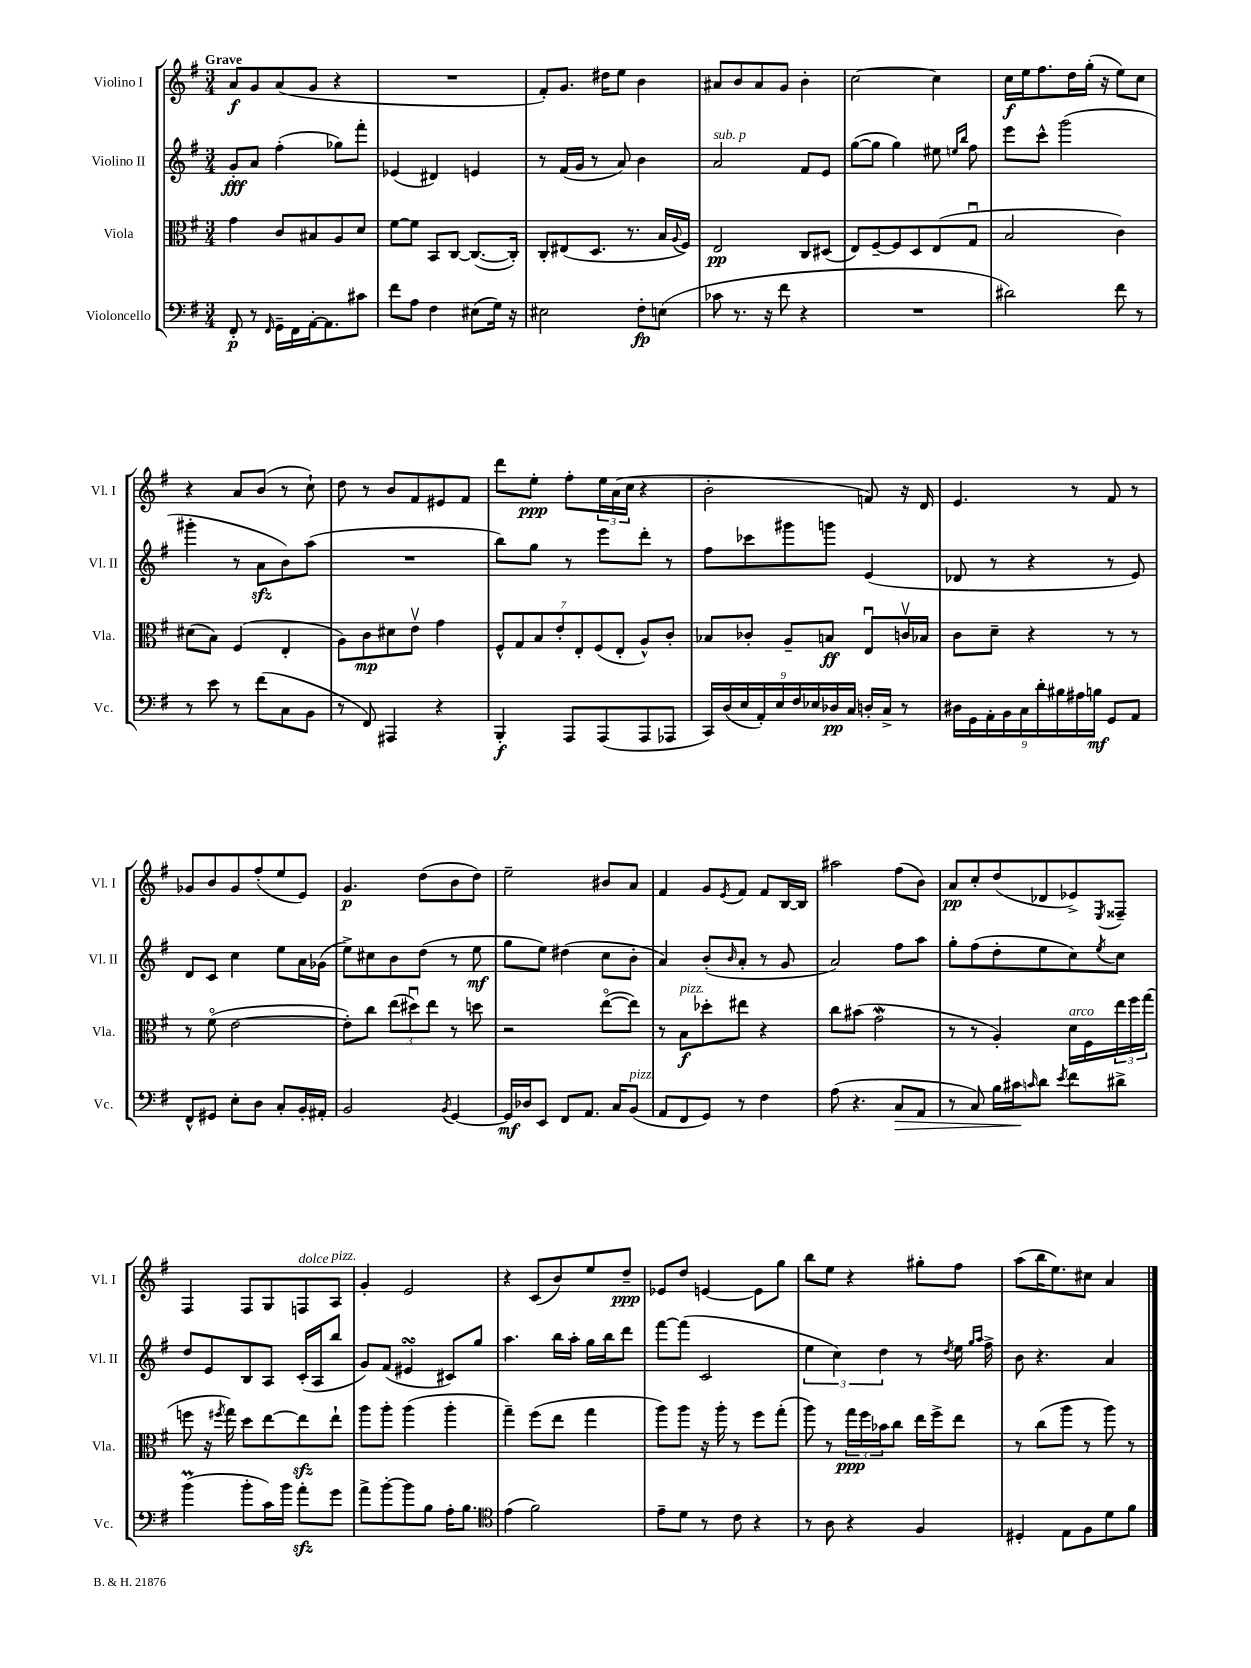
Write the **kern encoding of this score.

**kern	**dynam	**kern	**dynam	**kern	**dynam	**kern	**dynam
*part4	*part4	*part3	*part3	*part2	*part2	*part1	*part1
*staff4	*staff4	*staff3	*staff3	*staff2	*staff2	*staff1	*staff1
*I"Violoncello	*	*I"Viola	*	*I"Violino II	*	*I"Violino I	*
*I'Vc.	*	*I'Vla.	*	*I'Vl. II	*	*I'Vl. I	*
*clefF4	*	*clefC3	*	*clefG2	*	*clefG2	*
*k[f#]	*	*k[f#]	*	*k[f#]	*	*k[f#]	*
*M3/4	*	*M3/4	*	*M3/4	*	*M3/4	*
=1	=1	=1	=1	=1	=1	=1	=1
!	!	!	!	!	!	!LO:TX:a:B:t=Grave	!
8FF#'/	p	4g\	.	8g'/L	fff	8a/L	f
8r	.	.	.	8a/J	.	8g/	.
16qqFF#/	.	.	.	.	.	.	.
16GG~\LL	.	8c/L	.	(4ff#'\	.	(8a/	.
16FF#\	.	.	.	.	.	.	.
[16AA'\J	.	8B#X/	.	.	.	8g/J	.
8.AA\]	.	.	.	.	.	.	.
.	.	8A/	.	8gg-X\L)	.	4r	.
8c#X\J	.	8d/J	.	8fff#'\J	.	.	.
=2	=2	=2	=2	=2	=2	=2	=2
8f#\L	.	[8f#\L	.	(4e-X/	.	2.r	.
8A\J	.	8f#\J]	.	.	.	.	.
4F#\	.	8BB/L	.	4d#X/)	.	.	.
.	.	[8C/J	.	.	.	.	.
(8E#X\L	.	(8.C/L_	.	4en/	.	.	.
16G\Jk)	.	.	.	.	.	.	.
16r	.	16C'/Jk])	.	.	.	.	.
=3	=3	=3	=3	=3	=3	=3	=3
2E#X\	.	8C'/L	.	8r	.	8f#'/L)	.
.	.	(8E#X/	.	(16f#/LL	.	8.g/J	.
.	.	.	.	16g/JJ	.	.	.
.	.	8.D/J	.	8r	.	.	.
.	.	.	.	.	.	16dd#X\KL	.
.	.	.	.	8a/)	.	8ee\J	.
.	.	8.r	.	.	.	.	.
8F#'\L	fp	.	.	4b\	.	4b\	.
(8En\J	.	16B/LL	.	.	.	.	.
.	.	8qqA/	.	.	.	.	.
.	.	16F#/JJ)	.	.	.	.	.
=4	=4	=4	=4	=4	=4	=4	=4
!	!	!	!	!LO:TX:a:i:t=sub. p	!	!	!
8c-X\	.	2E/	pp	2a/	.	8a#X/L	.
8.r	.	.	.	.	.	8b/	.
.	.	.	.	.	.	8a#/	.
16r	.	.	.	.	.	.	.
8f#\	.	.	.	.	.	8g/J	.
4r	.	8C/L	.	8f#/L	.	4b'\	.
.	.	(8D#X/J	.	8e/J	.	.	.
=5	=5	=5	=5	=5	=5	=5	=5
2.r	.	8E/L)	.	([8gg\L	.	[2cc\	.
.	.	[8F#~/	.	8gg\J]	.	.	.
.	.	8F#/]	.	4gg\)	.	.	.
.	.	8D/	.	.	.	.	.
.	.	(8E/	.	8ee#X\	.	4cc\]	.
.	.	.	.	16qqeen/LL	.	.	.
.	.	.	.	16qqbb/JJ	.	.	.
.	.	8Gu/J	.	8ff#\	.	.	.
=6	=6	=6	=6	=6	=6	=6	=6
2d#X\)	.	2B/	.	8eee\L	.	16cc\LL	f
.	.	.	.	.	.	16ee\J	.
.	.	.	.	8ccc^^\J	.	8.ff#\	.
.	.	.	.	(2ggg\	.	.	.
.	.	.	.	.	.	16dd\L	.
.	.	.	.	.	.	(16gg'\JJ	.
.	.	.	.	.	.	16r	.
8f#\	.	4c\)	.	.	.	8ee\L)	.
8r	.	.	.	.	.	8cc\J	.
!!LO:LB:g=z
=7	=7	=7	=7	=7	=7	=7	=7
8r	.	(8d#X\L	.	4ggg#X'\	.	4r	.
8e\	.	8B\J)	.	.	.	.	.
8r	.	(4F#/	.	8r	.	8a/L	.
(8f#\L	.	.	.	8azz\L	.	(8b/J	.
8C\	.	4E'/	.	8b\)	.	8r	.
8BB\J	.	.	.	(8aa\J	.	8cc`\)	.
=8	=8	=8	=8	=8	=8	=8	=8
8r	.	8A\L)	.	2.r	.	8dd\	.
8FF#/)	.	8c\	mp	.	.	8r	.
4AAA#X/	.	8d#X\	.	.	.	8b/L	.
.	.	8ev\J	.	.	.	8f#/	.
4r	.	4g\	.	.	.	8e#X/	.
.	.	.	.	.	.	8f#/J	.
=9	=9	=9	=9	=9	=9	=9	=9
4BBB'/	f	14F#^^/L	.	8bb\L)	.	8ddd\L	.
.	.	14G/	.	.	.	.	.
.	.	.	.	8gg\J	.	8ee'\J	ppp
.	.	14B/	.	.	.	.	.
.	.	14e'/	.	.	.	.	.
8AAA/L	.	.	.	8r	.	8ff#'\L	.
.	.	14E'/	.	.	.	.	.
.	.	(14F#/	.	.	.	.	.
(8AAA/	.	.	.	8eee\L	.	24ee\L	.
.	.	.	.	.	.	(24a\	.
.	.	14E'/J	.	.	.	.	.
.	.	.	.	.	.	24cc\JJ	.
8AAA/	.	8A^^/L)	.	8ddd'\J	.	4r	.
8AAA-X/J	.	8c'/J	.	8r	.	.	.
=10	=10	=10	=10	=10	=10	=10	=10
18CC/LL)	.	8B-X/L	.	8ff#\L	.	2b'\	.
(18D/	.	.	.	.	.	.	.
18E/	.	.	.	.	.	.	.
.	.	8c-X'/J	.	8ccc-X\	.	.	.
18AA'/)	.	.	.	.	.	.	.
18E/	.	.	.	.	.	.	.
.	.	8A~/L	.	8ggg#X\	.	.	.
18F#/	.	.	.	.	.	.	.
18E-X/	.	.	.	.	.	.	.
.	.	8Bn/J	ff	8gggn\J	.	.	.
18D-X/	pp	.	.	.	.	.	.
18C/JJ	.	.	.	.	.	.	.
16Dn'/LL	.	8Eu/L	.	(4e/	.	8fn/)	.
16C^/JJ	.	.	.	.	.	.	.
8r	.	16cnv/L	.	.	.	16r	.
.	.	16B-X/JJ	.	.	.	16d/	.
=11	=11	=11	=11	=11	=11	=11	=11
18D#X\LL	.	8c\L	.	8d-X/	.	4.e/	.
18GG\	.	.	.	.	.	.	.
18AA'\	.	.	.	.	.	.	.
.	.	8d~\J	.	8r	.	.	.
18BB\	.	.	.	.	.	.	.
18C\	.	.	.	.	.	.	.
.	.	4r	.	4r	.	.	.
18d'\	.	.	.	.	.	.	.
18B#X\	.	.	.	.	.	.	.
.	.	.	.	.	.	8r	.
18A#X\	.	.	.	.	.	.	.
18Bn\JJ	mf	.	.	.	.	.	.
8GG/L	.	8r	.	8r	.	8f#/	.
8AA/J	.	8r	.	8e/)	.	8r	.
!!LO:LB:g=z
=12	=12	=12	=12	=12	=12	=12	=12
8FF#^^/L	.	8r	.	8d/L	.	8g-X/L	.
8GG#X/J	.	(8f#\	.	8c/J	.	8b/	.
8E'\L	.	[2e\	.	4cc\	.	8g-/	.
8D\J	.	.	.	.	.	(8ff#'/	.
8C'/L	.	.	.	8ee\L	.	8ee/	.
16BB'/L	.	.	.	16a\L	.	8e/J)	.
16AA#X'/JJ	.	.	.	(16g-X\JJ	.	.	.
=13	=13	=13	=13	=13	=13	=13	=13
2BB/	.	8e'\L])	.	8ee^\L)	.	4.g/	p
.	.	8cc\J	.	8cc#X\	.	.	.
.	.	(12ee\L	.	8b\	.	.	.
.	.	12dd#Xu\)	.	.	.	.	.
.	.	.	.	(8dd\J	.	(8dd\L	.
.	.	12ee\J	.	.	.	.	.
8qBB/	.	.	.	.	.	.	.
[4GG/	.	8r	.	8r	.	8b\	.
.	.	8ddn\	.	8ee\	mf	8dd\J)	.
=14	=14	=14	=14	=14	=14	=14	=14
16GG/LL]	mf	2r	.	8gg\L	.	2ee~\	.
16D-X/J	.	.	.	.	.	.	.
8EE/J	.	.	.	8ee\J)	.	.	.
8FF#/L	.	.	.	(4dd#X\	.	.	.
8.AA/J	.	.	.	.	.	.	.
.	.	([8ee\L	.	8cc\L	.	8b#X/L	.
16C/KL	.	.	.	.	.	.	.
!LO:TX:a:i:t=pizz.	!	!	!	!	!	!	!
(8BB/J	.	8ee\J])	.	8b'\J	.	8a/J	.
=15	=15	=15	=15	=15	=15	=15	=15
8AA/L	.	8r	.	4a/)	.	4f#/	.
!	!	!LO:TX:a:i:t=pizz.	!	!	!	!	!
8FF#/	.	8B\L	f	.	.	.	.
8GG/J)	.	8dd-X'\	.	(8b'/L	.	8g/L	.
.	.	.	.	16qqb/	.	8qe/	.
8r	.	8ee#X\J	.	8a'/J	.	8f#/J	.
4F#\	.	4r	.	8r	.	8f#/L	.
.	.	.	.	8g/	.	[16B/L	.
.	.	.	.	.	.	16B/JJ]	.
=16	=16	=16	=16	=16	=16	=16	=16
(8A\	.	8cc\L	.	2a/)	.	2aa#X\	.
4.r	.	(8b#X\J	.	.	.	.	.
.	.	2gw\	.	.	.	.	.
!	!LO:HP:b	!	!	!	!	!	!
8C/L	>	.	.	8ff#\L	.	(8ff#\L	.
8AA/J	.	.	.	8aa\J	.	8b\J)	.
=17	=17	=17	=17	=17	=17	=17	=17
8r	.	8r	.	8gg'\L	.	8a/L	pp
8C/)	.	8r	.	(8ff#\	.	8cc'/	.
16B\LL	.	4A'/)	.	8dd'\	.	(8dd/	.
16c#X\J	.	.	.	.	.	.	.
16qqcn/	.	.	.	.	.	.	.
8d\J	]	.	.	8ee\	.	8d-X/	.
8qe/	.	.	.	.	.	.	.
!	!	!LO:TX:a:i:t=arco	!	!	!	!	!
8f#\L	.	16d\LL	.	8cc\)	.	8e-X^/)	.
.	.	16F#\	.	.	.	.	.
.	.	.	.	8qee/	.	8qE/	.
8d#X^\J	.	24ee\	.	8cc\J	.	8F##X~/J	.
.	.	24ff#\	.	.	.	.	.
.	.	(24gg\JJ	.	.	.	.	.
!!LO:LB:g=z
=18	=18	=18	=18	=18	=18	=18	=18
(4bm\	.	8ffn\	.	8dd/L	.	4F#/	.
.	.	16r	.	8e/	.	.	.
.	.	8qff#X/	.	.	.	.	.
.	.	16gg\)	.	.	.	.	.
8b'\L	.	8dd\L	.	8B/	.	8F#/L	.
16c\L)	.	[8ee\	.	8A/J	.	8G/	.
16b\JJ	.	.	.	.	.	.	.
!	!	!	!	!	!	!LO:TX:a:i:t=dolce	!
8azz'\L	.	8eezz\]	.	(16c'/LL	.	8Fn/	.
.	.	.	.	16A/J	.	.	.
!	!	!	!	!	!	!LO:TX:a:i:t=pizz.	!
8g\J	.	8ee`\J	.	8bb/J	.	8A/J	.
=19	=19	=19	=19	=19	=19	=19	=19
8a^\L	.	8aa\L	.	8g/L)	.	4g'/	.
[8b'\	.	8aa'\J	.	(8f#/J	.	.	.
8b\]	.	(4aa\	.	4e#XsSsS/	.	2e/	.
8B\J	.	.	.	.	.	.	.
16A'\KL	.	4aa'\	.	8c#X/L)	.	.	.
8.B\J	.	.	.	.	.	.	.
.	.	.	.	8gg/J	.	.	.
=20	=20	=20	=20	=20	=20	=20	=20
*clefC4	*	*	*	*	*	*	*
(4e\	.	4gg~\)	.	4.aa\	.	4r	.
2f#\)	.	(8ff#\L	.	.	.	(8c/L	.
.	.	8ee\J	.	16bb\LL	.	8b/)	.
.	.	.	.	16aa'\JJ	.	.	.
.	.	4gg\	.	16gg\LL	.	8ee/	.
.	.	.	.	16bb\J	.	.	.
.	.	.	.	8ddd\J	.	8dd~/J	ppp
=21	=21	=21	=21	=21	=21	=21	=21
8e~\L	.	8aa\L)	.	[8fff#\L	.	8e-X/L	.
8d\J	.	8aa\J	.	(8fff#\J]	.	8dd/J	.
8r	.	16r	.	2c/	.	[4en/	.
.	.	16aa'\	.	.	.	.	.
8c\	.	8r	.	.	.	.	.
4r	.	8ff#\L	.	.	.	8e\L]	.
.	.	(8gg'\J	.	.	.	8gg\J	.
=22	=22	=22	=22	=22	=22	=22	=22
8r	.	8aa\)	.	6ee\	.	8bb\L	.
8A\	.	8r	.	.	.	8ee\J	.
.	.	.	.	6cc\)	.	.	.
4r	.	24gg\LL	ppp	.	.	4r	.
.	.	24ff#\	.	.	.	.	.
.	.	24b-X\J	.	6dd\	.	.	.
.	.	8cc\J	.	.	.	.	.
4F#/	.	16ee\LL	.	8r	.	8gg#X'\L	.
.	.	16ff#^\J	.	.	.	.	.
.	.	.	.	8qdd/	.	.	.
.	.	8ee\J	.	16ee\	.	8ff#\J	.
.	.	.	.	16qqgg/LL	.	.	.
.	.	.	.	16qqaa/JJ	.	.	.
.	.	.	.	16ff#^\	.	.	.
=23	=23	=23	=23	=23	=23	=23	=23
4D#X'/	.	8r	.	8b\	.	(8aa\L	.
.	.	(8cc\L	.	4.r	.	16bb\K	.
.	.	.	.	.	.	8.ee\)	.
8E\L	.	8aa\J	.	.	.	.	.
8F#\	.	8r	.	.	.	8cc#X\J	.
8d\	.	8aa\)	.	4a/	.	4a/	.
8f#\J	.	8r	.	.	.	.	.
==	==	==	==	==	==	==	==
*-	*-	*-	*-	*-	*-	*-	*-
